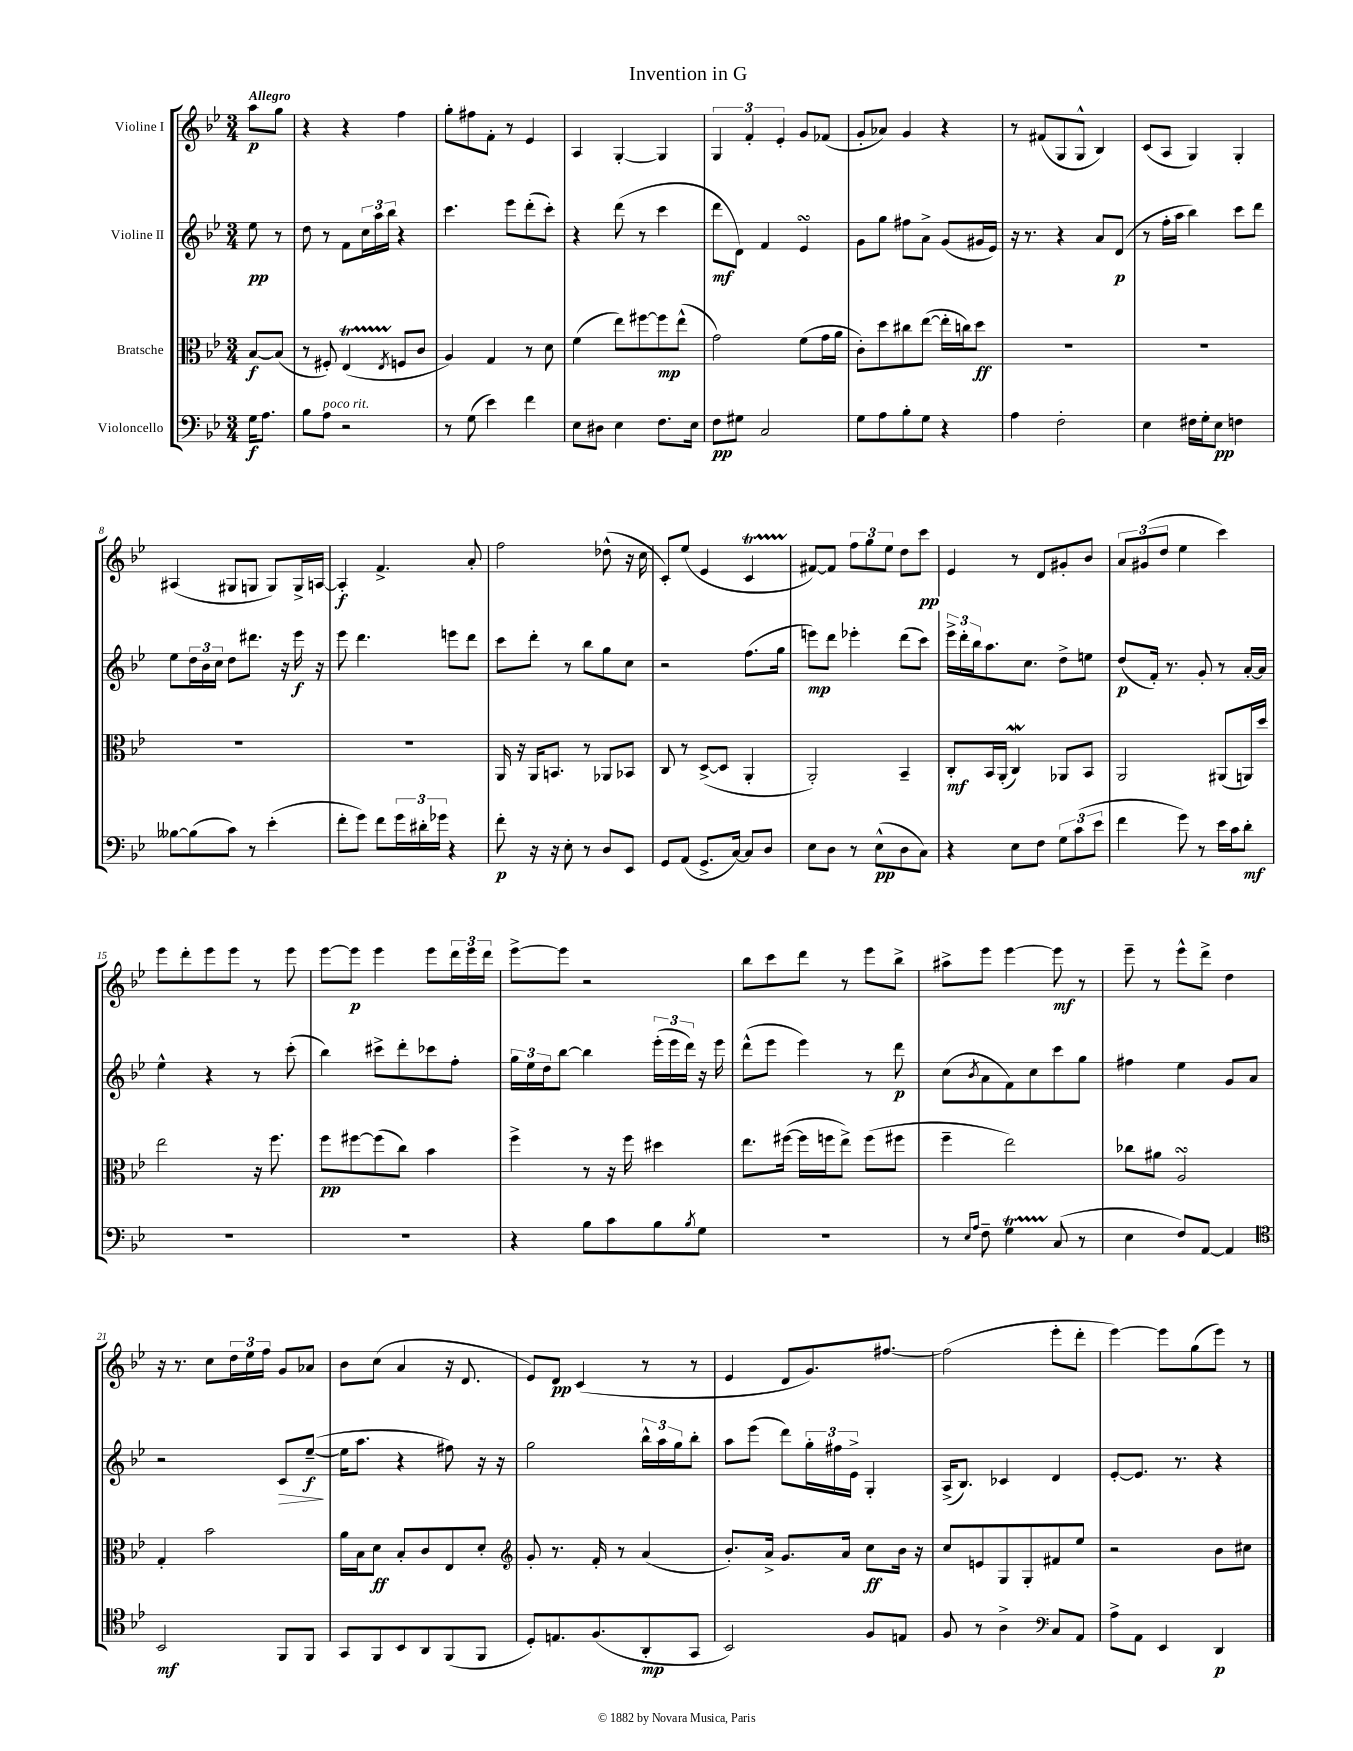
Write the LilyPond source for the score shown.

\header { title = "Invention in G" }
<<
\new StaffGroup <<
\new Staff = "s0" \with { instrumentName = "Violine I" } {
    \clef treble \key bes \major \numericTimeSignature \time 3/4 \partial 4 \tempo "Allegro"
    a''8\p g''8 |
    r4 r4 f''4 |
    g''8-. fis''8 f'8-. r8 ees'4 |
    a4 g4~-. g4 |
    \tuplet 3/2 { g4 f'4-. ees'4-. } g'8 fes'8( |
    g'8-. aes'8) g'4 r4 |
    r8 fis'8( g8 g8-^ bes4) |
    c'8( a8 g4) g4-. |
    ais4( gis8 g8 g8) g16-> a16~ |
    a4-.\f f'4.-> a'8-. |
    f''2 des''8-^( r16 c''16 |
    c'8-.) ees''8( ees'4 c'4\startTrillSpan |
    fis'8~\stopTrillSpan) fis'8 \tuplet 3/2 { f''8 g''8 ees''8 } d''8 c'''8\pp |
    ees'4 r8 d'8 gis'8-. bes'8 |
    \tuplet 3/2 { a'8 gis'8( d''8 } ees''4 c'''4) |
    ees'''8 d'''8-. ees'''8 ees'''8 r8 ees'''8 |
    ees'''8~ ees'''8\p ees'''4 ees'''8 \tuplet 3/2 { d'''16 ees'''16 d'''16 } |
    ees'''8~-> ees'''8 r2 |
    bes''8 c'''8 d'''8 r8 ees'''8 bes''8-> |
    ais''8-> ees'''8 ees'''4~ ees'''8\mf r8 |
    ees'''8-- r8 ees'''8-^ d'''8-> d''4 |
    r16 r8. c''8 \tuplet 3/2 { d''16 ees''16 f''16 } g'8 aes'8 |
    bes'8 c''8( a'4 r16 d'8. |
    ees'8) d'8\pp c'4( r8 r8 |
    ees'4 d'8 g'8.) fis''8.~ |
    fis''2( ees'''8-. d'''8-. |
    ees'''4~) ees'''8 g''8( ees'''8) r8 \bar "|." |
}
\new Staff = "s1" \with { instrumentName = "Violine II" } {
    \clef treble \key bes \major \numericTimeSignature \time 3/4 \partial 4
    ees''8\pp r8 |
    d''8 r8 f'8 \tuplet 3/2 { c''16 a''16 bes''16 } r4 |
    c'''4. ees'''8 d'''8-.( c'''8-.) |
    r4 d'''8( r8 c'''4 |
    d'''8\mf d'8) f'4 ees'4\turn |
    g'8 g''8 fis''8 a'8-> g'8( gis'16 ees'16) |
    r16 r8. r4 a'8 d'8\p( |
    r8 f''16-. a''16 bes''4) c'''8 d'''8 |
    ees''8 \tuplet 3/2 { d''16 bes'16 c''16 } d''8 dis'''8. r16 ees'''16\f r16 |
    ees'''8 d'''4. e'''8 d'''8 |
    c'''8 d'''8-. r8 bes''8 g''8 c''8 |
    r2 f''8.( g''16 |
    e'''8\mp) d'''8 ees'''4-. d'''8( c'''8) |
    \tuplet 3/2 { ees'''16-> d'''16-. bes''16 } a''8. c''8. d''8-> e''8 |
    d''8\p( f'16-.) r8. g'8-. r8 a'16~-. a'16 |
    ees''4-^ r4 r8 c'''8-.( |
    bes''4) cis'''8-> d'''8-. ces'''8 f''8-. |
    \tuplet 3/2 { g''16 ees''16 d''16 } bes''8~ bes''4 \tuplet 3/2 { ees'''16-.( ees'''16 d'''16) } r16 ees'''16 |
    d'''8-^( ees'''8 ees'''4) r8 d'''8\p |
    c''8( \acciaccatura { bes'8 } a'8 f'8) c''8 c'''8 g''8 |
    fis''4 ees''4 g'8 a'8 |
    r2 c'8\> ees''8~--\f\!( |
    ees''16 a''8. r4 fis''8) r16 r16 |
    g''2 \tuplet 3/2 { bes''16-^ a''16 g''16 } bes''8-. |
    a''8 ees'''8( d'''8) \tuplet 3/2 { g''16-. fis''16 ees'16-> } g4-. |
    a16->( bes8.) ces'4 d'4 |
    ees'8~-. ees'8. r8. r4 \bar "|." |
}
\new Staff = "s2" \with { instrumentName = "Bratsche" } {
    \clef alto \key bes \major \numericTimeSignature \time 3/4 \partial 4
    bes8~\f bes8( |
    r8 fis8-.) ees4\startTrillSpan( \acciaccatura { ees8 } f8\stopTrillSpan c'8 |
    a4) g4 r8 d'8 |
    f'4( ees''8) fis''8~ fis''8\mp ees''8-^( |
    g'2) f'8( g'16 a'16 |
    c'8-.) d''8 cis''8 ees''8~( ees''16-. c''16) d''8\ff |
    R2. |
    R2. |
    R2. |
    R2. |
    a,16 r16 a,16 b,8. r8 aes,8 bes,8 |
    c8 r8 d8~->( d8 a,4-. |
    a,2-.) bes,4-- |
    c8-.\mf bes,16 a,16-.( c4\mordent) aes,8 bes,8 |
    a,2 ais,8( a,16) d''16 |
    ees''2 r16 f''8. |
    f''8\pp fis''8~ fis''8( c''8) bes'4 |
    f''4-> r8 r16 f''16 dis''4 |
    ees''8. fis''16~( fis''16 f''16 ees''8->) f''8( fis''8 |
    f''4-- ees''2) |
    ces''8 ais'8 a2\turn |
    g4-. bes'2 |
    a'16 bes16 d'8\ff bes8-. c'8 ees8 d'8-. |
    \clef treble g'8-. r8. f'16-. r8 a'4( |
    bes'8.-.) a'16-> g'8. a'16 c''8\ff bes'16 r16 |
    c''8 e'8 g8 g8-. fis'8 ees''8 |
    r2 bes'8 cis''8 \bar "|." |
}
\new Staff = "s3" \with { instrumentName = "Violoncello" } {
    \clef bass \key bes \major \numericTimeSignature \time 3/4 \partial 4
    g16\f a8. |
    bes8 a8^\markup { \italic "poco rit." } r2 |
    r8 g8( ees'4) f'4 |
    ees8 dis8 ees4 f8. ees16 |
    f8\pp gis8 c2 |
    g8 a8 bes8-. g8 r4 |
    a4 f2-. |
    ees4 fis16 g16-. ees8\pp f4 |
    beses8~ beses8( c'8) r8 ees'4-.( |
    f'8-. g'8) f'8 \tuplet 3/2 { g'16 dis'16-. ges'16 } r4 |
    f'8-.\p r16 r16 ees8-. r8 d8 ees,8 |
    g,8 a,8( g,8.-> c16~) c8 d8 |
    ees8 d8 r8 ees8-^\pp( d8 c8) |
    r4 ees8 f8 \tuplet 3/2 { g8 c'8( ees'8 } |
    f'4 g'8) r8 ees'16 c'16 d'8-.\mf |
    R2. |
    R2. |
    r4 bes8 c'8 bes8 \acciaccatura { bes8 } g8 |
    R2. |
    r8 \grace { ees16 a16 } f8-- g4\startTrillSpan c8\stopTrillSpan( r8 |
    ees4 f8) a,8~ a,4 |
    \clef tenor bes,2\mf f,8 f,8 |
    g,8 f,8 bes,8 a,8 f,8( f,8 |
    d8-.) e8. f8.( a,8-.\mp g,8 |
    bes,2) f8 e8 |
    f8 r8 a4-> \clef bass c8 a,8 |
    a8-> a,8 ees,4 d,4\p \bar "|." |
}
>>
>>
